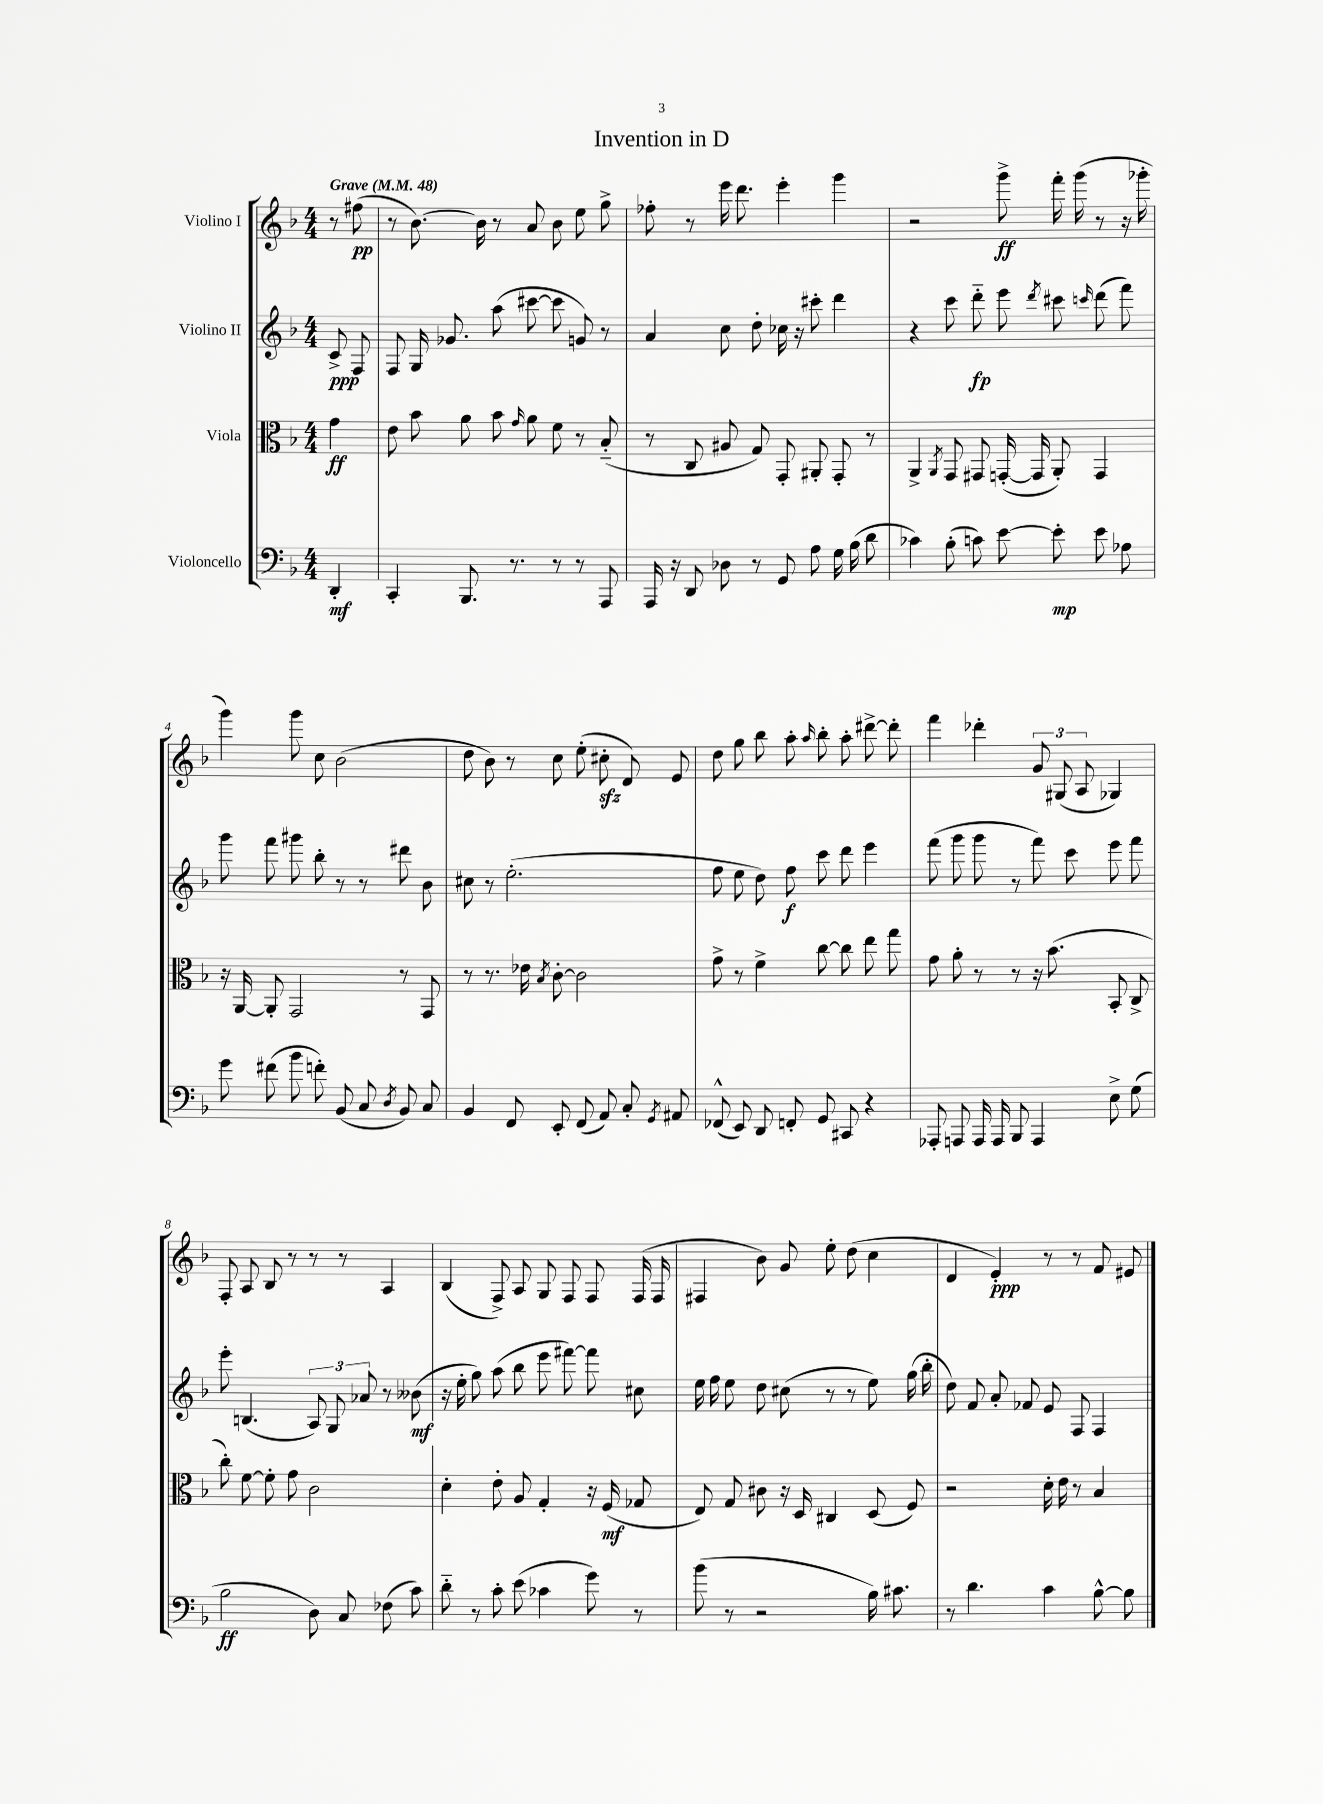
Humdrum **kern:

**kern	**dynam	**kern	**dynam	**kern	**dynam	**kern	**dynam
*part4	*part4	*part3	*part3	*part2	*part2	*part1	*part1
*staff4	*staff4	*staff3	*staff3	*staff2	*staff2	*staff1	*staff1
*I"Violoncello	*	*I"Viola	*	*I"Violino II	*	*I"Violino I	*
*clefF4	*	*clefC3	*	*clefG2	*	*clefG2	*
*k[b-]	*	*k[b-]	*	*k[b-]	*	*k[b-]	*
*M4/4	*	*M4/4	*	*M4/4	*	*M4/4	*
*MM48	*	*MM48	*	*MM48	*	*MM48	*
=	=	=	=	=	=	=	=
!	!	!	!	!	!	!LO:TX:a:B:t=Grave	!
4DD'/	mf	4g\	ff	8c^/	ppp	8r	.
.	.	.	.	8F/	.	(8ff#X\	pp
=1	=1	=1	=1	=1	=1	=1	=1
4CC'/	.	8e\	.	8F/	.	8r	.
.	.	8b-\	.	16G/	.	[8.b-\)	.
.	.	.	.	8.g-X/	.	.	.
8.BBB-/	.	8a\	.	.	.	.	.
.	.	.	.	.	.	16b-\]	.
.	.	8b-\	.	(8aa\	.	8r	.
8.r	.	.	.	.	.	.	.
.	.	16qqg/	.	.	.	.	.
.	.	8a\	.	[8ccc#X\	.	8a/	.
8r	.	8f\	.	8ccc#\]	.	8b-\	.
8r	.	8r	.	8gn/)	.	8ee\	.
8AAA/	.	(8B-/	.	8r	.	8gg^\	.
=2	=2	=2	=2	=2	=2	=2	=2
16AAA/	.	8r	.	4a/	.	8ff-X'\	.
16r	.	.	.	.	.	.	.
8DD/	.	8C/	.	.	.	8r	.
8D-X\	.	8A#X/	.	8cc\	.	16eee\	.
.	.	.	.	.	.	8.ddd\	.
8r	.	8G/)	.	8dd'\	.	.	.
8GG/	.	8GG'/	.	16cc-X\	.	4eee'\	.
.	.	.	.	16r	.	.	.
8A\	.	8AA#X'/	.	8ccc#X'\	.	.	.
16G\	.	8GG'/	.	4ddd\	.	4ggg\	.
(16B-\	.	.	.	.	.	.	.
8d\	.	8r	.	.	.	.	.
=3	=3	=3	=3	=3	=3	=3	=3
4c-X\)	.	4AA^/	.	4r	.	2r	.
.	.	8qAA/	.	.	.	.	.
(8B-'\	.	8GG/	.	8ccc\	.	.	.
8cn\)	.	8GG#X/	.	8ddd\	fp	.	.
[8e\	.	([16GGn'/	.	8eee\	.	8ggg^\	ff
.	.	16GG/]	.	.	.	.	.
.	.	.	.	8qddd/	.	.	.
8e'\]	mp	8AA'/)	.	8ccc#X\	.	16fff'\	.
.	.	.	.	.	.	(16ggg\	.
.	.	.	.	16qqcccn/	.	.	.
8e\	.	4GG/	.	(8ddd\	.	8r	.
8A-X\	.	.	.	8fff\)	.	16r	.
.	.	.	.	.	.	16ggg-X'\	.
!!LO:LB:g=z
=4	=4	=4	=4	=4	=4	=4	=4
8g\	.	16r	.	8ggg\	.	4ggg\)	.
.	.	[16AA/	.	.	.	.	.
(8f#X\	.	8AA'/]	.	8fff\	.	.	.
8b-\	.	2GG/	.	8ggg#X\	.	8ggg\	.
8fn'\)	.	.	.	8bb-'\	.	8cc\	.
(8BB-/	.	.	.	8r	.	(2b-\	.
8C/	.	.	.	8r	.	.	.
8qD/	.	.	.	.	.	.	.
8BB-/)	.	8r	.	8ddd#X\	.	.	.
8C/	.	8GG/	.	8b-\	.	.	.
=5	=5	=5	=5	=5	=5	=5	=5
4BB-/	.	8r	.	8cc#X\	.	8dd\	.
.	.	8.r	.	8r	.	8b-\)	.
8FF/	.	.	.	(2.ee'\	.	8r	.
.	.	16e-X\	.	.	.	.	.
.	.	8qB-/	.	.	.	.	.
8EE'/	.	[8c'\	.	.	.	8cc\	.
(8FF/	.	2c\]	.	.	.	(8ee'\	.
8AA/)	.	.	.	.	.	8cc#Xzz'\	.
8C'/	.	.	.	.	.	8d/)	.
8qGG/	.	.	.	.	.	.	.
8AA#X/	.	.	.	.	.	8e/	.
=6	=6	=6	=6	=6	=6	=6	=6
(8FF-X^^/	.	8g^\	.	8ff\	.	8dd\	.
8EE/)	.	8r	.	8ee\	.	8gg\	.
8DD/	.	4f^\	.	8dd\)	.	8bb-\	.
8FFn'/	.	.	.	8ff\	f	8aa'\	.
.	.	.	.	.	.	16qqaa/	.
8GG/	.	[8cc\	.	8ccc\	.	8bb-'\	.
8CC#X/	.	8cc\]	.	8ddd\	.	8aa'\	.
4r	.	8ee\	.	4eee\	.	[8ddd#X^\	.
.	.	8gg\	.	.	.	8ddd#'\]	.
=7	=7	=7	=7	=7	=7	=7	=7
8AAA-X'/	.	8g\	.	(8fff\	.	4fff\	.
8AAAn/	.	8a'\	.	8ggg\	.	.	.
16AAA/	.	8r	.	8ggg\	.	4ddd-X'\	.
16AAA/	.	.	.	.	.	.	.
8BBB-/	.	8r	.	8r	.	.	.
4AAA/	.	16r	.	8fff\)	.	12g/	.
.	.	(8.b-\	.	.	.	.	.
.	.	.	.	.	.	(12G#X/	.
.	.	.	.	8ccc\	.	.	.
.	.	.	.	.	.	12A/	.
8E^\	.	8BB-'/	.	8eee\	.	4G-X/)	.
(8G\	.	8C^/	.	8fff\	.	.	.
!!LO:LB:g=z
=8	=8	=8	=8	=8	=8	=8	=8
2B-\	ff	8cc'\)	.	8eee'\	.	8F'/	.
.	.	[8f\	.	(4.Bn/	.	8A/	.
.	.	8f'\]	.	.	.	8B-/	.
.	.	8g\	.	.	.	8r	.
8D\)	.	2c\	.	12A/)	.	8r	.
.	.	.	.	12G/	.	.	.
8C/	.	.	.	.	.	8r	.
.	.	.	.	12a-X/	.	.	.
(8F-X\	.	.	.	8r	.	4A/	.
8c\)	.	.	.	(8b--X\	mf	.	.
=9	=9	=9	=9	=9	=9	=9	=9
8d\	.	4d'\	.	16r	.	(4B-/	.
.	.	.	.	16ee'\	.	.	.
8r	.	.	.	8gg\)	.	.	.
8c'\	.	8e'\	.	(8aa\	.	8F^/)	.
(8e\	.	8A/	.	8bb-\	.	8A/	.
4c-X\	.	4G'/	.	8eee\	.	8G/	.
.	.	.	.	[8fff#X\)	.	8F/	.
8g\)	.	16r	.	8fff#\]	.	8F/	.
.	.	(16F/	mf	.	.	.	.
8r	.	8G-X/	.	8cc#X\	.	(16F/	.
.	.	.	.	.	.	16F/	.
=10	=10	=10	=10	=10	=10	=10	=10
(8b-\	.	8E/)	.	16ee\	.	4F#X/	.
.	.	.	.	16ff\	.	.	.
8r	.	8G/	.	8ee\	.	.	.
2r	.	8c#X\	.	8dd\	.	8b-\)	.
.	.	16r	.	(8cc#X\	.	8g/	.
.	.	16D/	.	.	.	.	.
.	.	4C#X/	.	8r	.	8ee'\	.
.	.	.	.	8r	.	(8dd\	.
16B-\)	.	(8D/	.	8ee\)	.	4cc\	.
8.c#X\	.	.	.	.	.	.	.
.	.	8F/)	.	(16gg\	.	.	.
.	.	.	.	16bb-'\	.	.	.
=11	=11	=11	=11	=11	=11	=11	=11
8r	.	2r	.	8dd\)	.	4d/	.
4.d\	.	.	.	8f/	.	.	.
.	.	.	.	8a'/	.	4e'/)	ppp
.	.	.	.	8f-X/	.	.	.
4c\	.	16d'\	.	8e/	.	8r	.
.	.	16e\	.	.	.	.	.
.	.	8r	.	8F/	.	8r	.
[8B-^^\	.	4B-/	.	4F/	.	8f/	.
8B-\]	.	.	.	.	.	8e#X/	.
==	==	==	==	==	==	==	==
*-	*-	*-	*-	*-	*-	*-	*-
